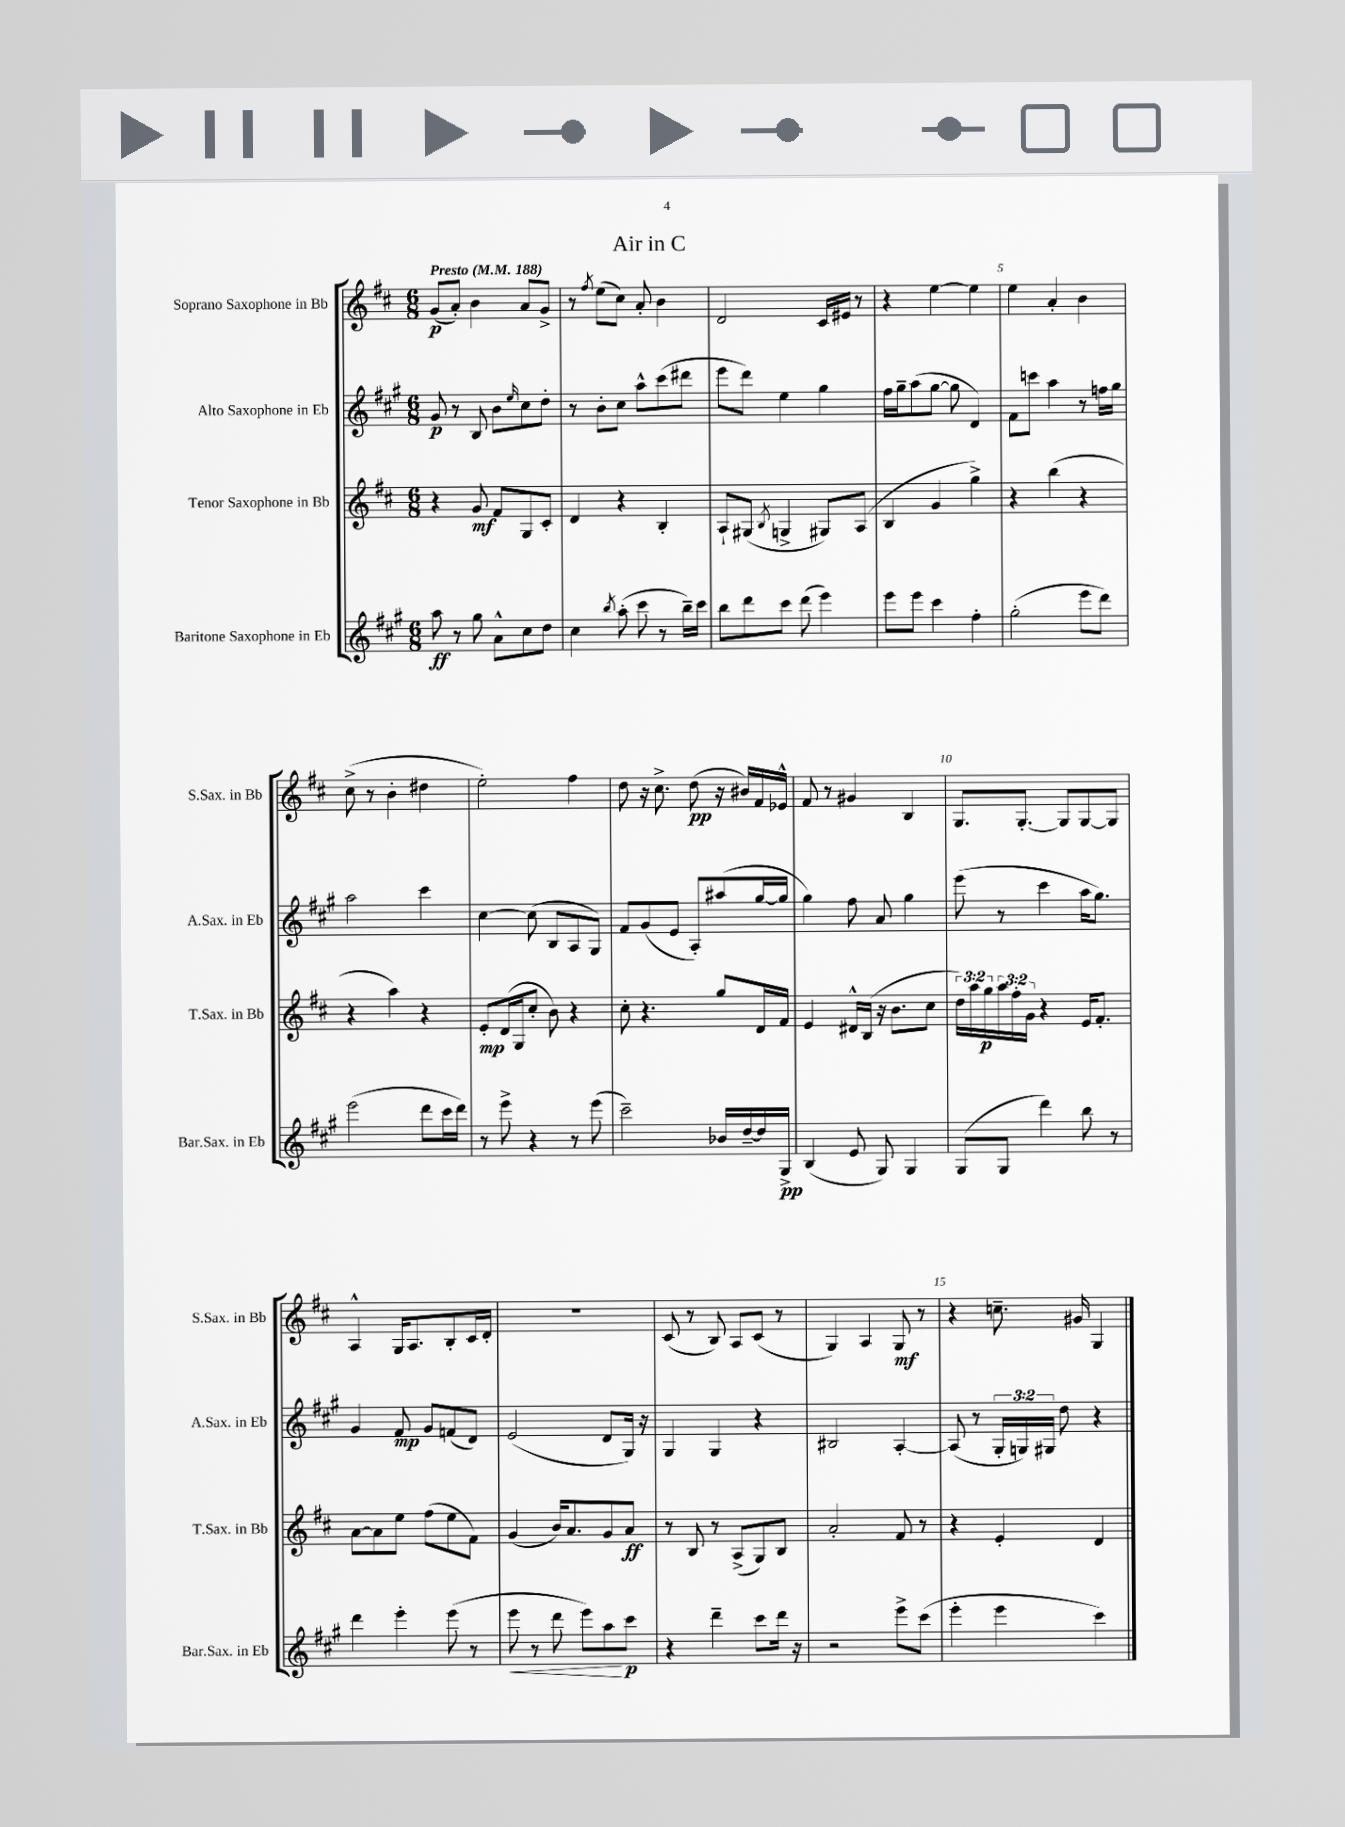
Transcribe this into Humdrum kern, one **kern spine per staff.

**kern	**dynam	**kern	**dynam	**kern	**dynam	**kern	**dynam
*part4	*part4	*part3	*part3	*part2	*part2	*part1	*part1
*staff4	*staff4	*staff3	*staff3	*staff2	*staff2	*staff1	*staff1
*I"Baritone Saxophone in Eb	*	*I"Tenor Saxophone in Bb	*	*I"Alto Saxophone in Eb	*	*I"Soprano Saxophone in Bb	*
*I'Bar.Sax. in Eb	*	*I'T.Sax. in Bb	*	*I'A.Sax. in Eb	*	*I'S.Sax. in Bb	*
*clefG2	*	*clefG2	*	*clefG2	*	*clefG2	*
*k[f#c#g#]	*	*k[f#c#]	*	*k[f#c#g#]	*	*k[f#c#]	*
*M6/8	*	*M6/8	*	*M6/8	*	*M6/8	*
*MM188	*	*MM188	*	*MM188	*	*MM188	*
=1	=1	=1	=1	=1	=1	=1	=1
!	!	!	!	!	!	!LO:TX:a:B:t=Presto	!
8aa\	ff	4r	.	8g#/	p	(8g/L	p
8r	.	.	.	8r	.	8a'/J)	.
8gg#\	.	8g/	mf	8B/	.	4b\	.
8a^^\L	.	8f#/L	.	8b\L	.	.	.
.	.	.	.	16qqee/	.	.	.
8cc#\	.	8G/	.	8cc#\	.	8a/L	.
8dd\J	.	8c#'/J	.	8dd'\J	.	8g^/J	.
=2	=2	=2	=2	=2	=2	=2	=2
4cc#\	.	4d/	.	8r	.	8r	.
.	.	.	.	.	.	8qff#/	.
.	.	.	.	8b'\L	.	(8ee\L	.
8qbb/	.	.	.	.	.	.	.
(8aa'\	.	4r	.	8cc#\J	.	8cc#\J)	.
8ccc#\	.	.	.	8aa^^\L	.	8a'/	.
8r	.	4B'/	.	(8ccc#\	.	4b\	.
16bb~\LL)	.	.	.	8ddd#X\J	.	.	.
16ccc#\JJ	.	.	.	.	.	.	.
=3	=3	=3	=3	=3	=3	=3	=3
8bb\L	.	8A`/L	.	8eee\L	.	2d/	.
8ddd\	.	(8G#X/J	.	8ddd\J)	.	.	.
.	.	8qB/	.	.	.	.	.
8ccc#\J	.	4Gn^/	.	4ee\	.	.	.
(8ddd\	.	.	.	.	.	.	.
4eee\)	.	8G#X/L)	.	4gg#\	.	16c#/LL	.
.	.	.	.	.	.	16e#X/JJ	.
.	.	(8A/J	.	.	.	8r	.
=4	=4	=4	=4	=4	=4	=4	=4
8eee\L	.	4B/	.	16ff#\LL	.	4r	.
.	.	.	.	16gg#~\J	.	.	.
8eee\J	.	.	.	(8aa\	.	.	.
4ccc#\	.	4g/	.	[8gg#\J	.	[4ee\	.
.	.	.	.	8gg#\]	.	.	.
4ff#'\	.	4gg^\)	.	4d/)	.	4ee\]	.
=5	=5	=5	=5	=5	=5	=5	=5
(2gg#'\	.	4r	.	8f#\L	.	4ee\	.
.	.	.	.	8cccn\J	.	.	.
.	.	(4bb\	.	4aa\	.	4a'/	.
8eee\L	.	4r	.	8r	.	4b\	.
8ddd\J)	.	.	.	16ffn\LL	.	.	.
.	.	.	.	16gg#\JJ	.	.	.
!!LO:LB:g=z
=6	=6	=6	=6	=6	=6	=6	=6
(2eee\	.	4r	.	2aa\	.	(8cc#^\	.
.	.	.	.	.	.	8r	.
.	.	4aa\)	.	.	.	4b'\	.
8ddd\L	.	4r	.	4ccc#\	.	4dd#X\	.
16ccc#\L	.	.	.	.	.	.	.
16ddd\JJ)	.	.	.	.	.	.	.
=7	=7	=7	=7	=7	=7	=7	=7
8r	.	8e'/L	mp	[4cc#\	.	2ee'\)	.
8eee^\	.	(16d/L	.	.	.	.	.
.	.	16G/J	.	.	.	.	.
4r	.	8cc#'/J	.	(8cc#\]	.	.	.
.	.	8b\)	.	8B/L	.	.	.
8r	.	4r	.	8A/	.	4ff#\	.
(8eee\	.	.	.	8G#/J)	.	.	.
=8	=8	=8	=8	=8	=8	=8	=8
2ccc#~\)	.	8cc#'\	.	8f#/L	.	8dd\	.
.	.	4.r	.	(8g#/	.	16r	.
.	.	.	.	.	.	8.cc#^\	.
.	.	.	.	8e/J	.	.	.
.	.	.	.	8A'/L)	.	(8dd\	pp
16b-X/LL	.	8gg/L	.	(8aa#X/	.	16r	.
[16dd~/	.	.	.	.	.	16b#X/LL)	.
16dd/]	.	16d/L	.	[16gg#/L	.	16f#/	.
16G#^/JJ	pp	16f#/JJ	.	16gg#/JJ]	.	16e-X^^/JJ	.
=9	=9	=9	=9	=9	=9	=9	=9
(4B/	.	4e/	.	4gg#\)	.	8f#/	.
.	.	.	.	.	.	8r	.
8e/	.	16d#X^^/LL	.	8ff#\	.	4g#X/	.
.	.	(16B/JJ	.	.	.	.	.
8G#/)	.	16r	.	8a/	.	.	.
.	.	8.b\L	.	.	.	.	.
4G#/	.	.	.	4gg#\	.	4B/	.
.	.	8cc#\J	.	.	.	.	.
=10	=10	=10	=10	=10	=10	=10	=10
(8G#/L	.	24dd\LL)	.	(8eee\	.	8.G/L	.
.	.	24aa\	.	.	.	.	.
.	.	24gg\	p	.	.	.	.
8G#/J	.	24aa\	.	8r	.	.	.
.	.	24ff#'\	.	.	.	.	.
.	.	.	.	.	.	[8.G'/J	.
.	.	24g\JJ	.	.	.	.	.
4ddd\)	.	4r	.	4ccc#\	.	.	.
.	.	.	.	.	.	8G/L]	.
8bb\	.	16e/KL	.	16aa\KL	.	[8G/	.
.	.	8.f#'/J	.	8.gg#\J)	.	.	.
8r	.	.	.	.	.	8G/J]	.
!!LO:LB:g=z
=11	=11	=11	=11	=11	=11	=11	=11
4ddd\	.	[8a\L	.	4g#/	.	4A^^/	.
.	.	8a\]	.	.	.	.	.
4eee'\	.	8ee\J	.	8f#/	mp	16G/KL	.
.	.	.	.	.	.	8.A/	.
.	.	(8ff#\L	.	8g#/L	.	.	.
(8eee\	.	8ee\	.	(8fn/	.	8B'/	.
8r	.	8f#\J)	.	8d/J)	.	16c#/L	.
.	.	.	.	.	.	16d'/JJ	.
=12	=12	=12	=12	=12	=12	=12	=12
!	!LO:HP:b	!	!	!	!	!	!
8eee\	<	(4g/	.	(2e/	.	2.r	.
8r	.	.	.	.	.	.	.
8ddd\	.	16b/KL)	.	.	.	.	.
.	.	8.a/	.	.	.	.	.
8eee\L)	.	.	.	.	.	.	.
8aa\	.	8g/	.	8d/L	.	.	.
8ccc#\J	[ p	8a/J	ff	16G#/Jk)	.	.	.
.	.	.	.	16r	.	.	.
=13	=13	=13	=13	=13	=13	=13	=13
4r	.	8r	.	4G#/	.	(8c#/	.
.	.	8B/	.	.	.	8r	.
4ddd~\	.	8r	.	4G#/	.	8B/)	.
.	.	(8A^/L	.	.	.	8A/L	.
8ccc#\L	.	8G/)	.	4r	.	(8c#/J	.
16ddd\Jk	.	8B/J	.	.	.	8r	.
16r	.	.	.	.	.	.	.
=14	=14	=14	=14	=14	=14	=14	=14
2r	.	2a'/	.	2B#X/	.	4G/)	.
.	.	.	.	.	.	4A/	.
8eee^\L	.	8f#/	.	[4A'/	.	8G/	mf
(8ccc#\J	.	8r	.	.	.	8r	.
=15	=15	=15	=15	=15	=15	=15	=15
4eee'\	.	4r	.	(8A/]	.	4r	.
.	.	.	.	8r	.	.	.
4eee\	.	4e'/	.	24G#'/LL	.	8.ccn~\	.
.	.	.	.	24Gn/)	.	.	.
.	.	.	.	24G#X/JJ	.	.	.
.	.	.	.	8dd\	.	.	.
.	.	.	.	.	.	16g#X/	.
4ccc#\)	.	4d/	.	4r	.	4G/	.
==	==	==	==	==	==	==	==
*-	*-	*-	*-	*-	*-	*-	*-
